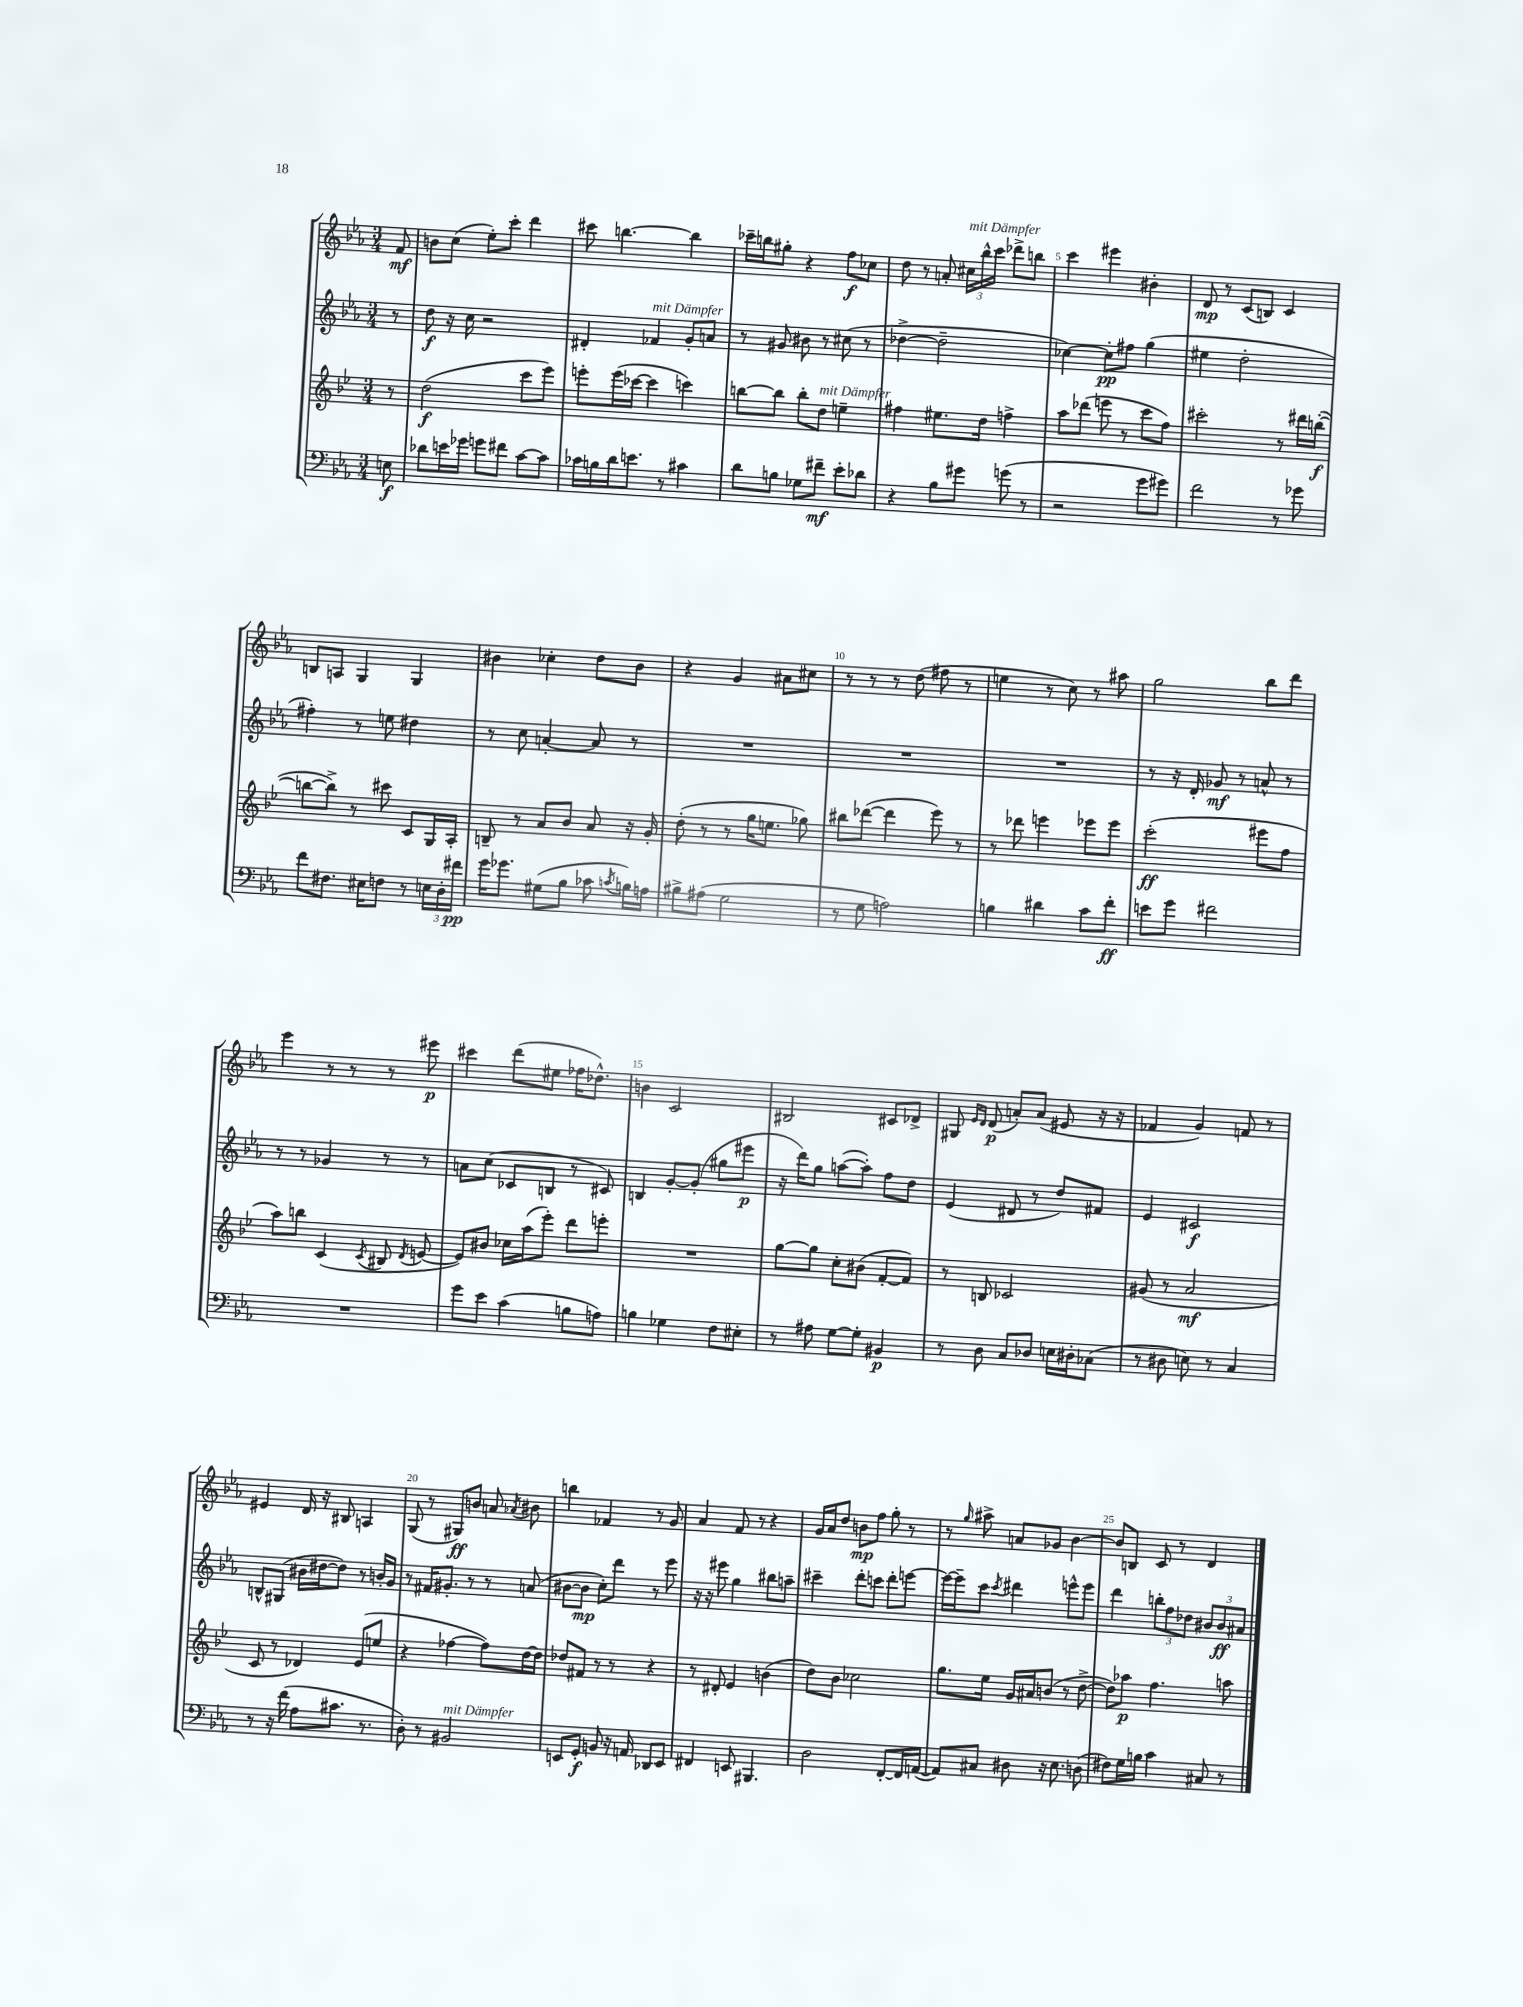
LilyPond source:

<<
\new StaffGroup <<
\new Staff = "s0" {
    \clef treble \key ees \major \numericTimeSignature \time 3/4 \partial 8
    \autoBeamOff f'8\mf |
    b'8[ c''8]( ees''8[-.) c'''8]-. d'''4 |
    cis'''8 b''4.~ b''4 |
    ces'''16[-- b''16 gis''8]-. r4 f''8[\f ces''8] |
    d''8 r8 a'8-. \tuplet 3/2 { cis''16[^\markup { \italic "mit Dämpfer" } bes''16-^ c'''16] } des'''8[-> b''8] |
    c'''4 eis'''4 bis'4-. |
    d'8\mp r8 c'8[( b8]) c'4 |
    b8[ a8] g4 g4 |
    bis'4 ces''4-. d''8[ bis'8] |
    r4 g'4 ais'8[ cis''8] |
    r8 r8 r8 d''8( fis''8 r8 |
    e''4 r8 c''8) r8 ais''8 |
    g''2 bes''8[ d'''8] |
    ees'''4 r8 r8 r8 eis'''8\p |
    cis'''4 d'''8[( eis''8] fes''16[ des''8.]-^) |
    b'4 c'2 |
    bis2 cis'8[ des'8]-> |
    gis8 \grace { ees'16[ d'16] } d'8\p( a'8[-.) a'8]( eis'8 r16 r16 |
    fes'4 g'4) f'8 r8 |
    eis'4 d'16 r16 bis8 a4 |
    g8( r8 gis8[\ff) b'8] a'8 \acciaccatura { aes'8 } bis'8 |
    b''4 fes'4 r8 g'8 |
    aes'4 f'8 r8 r4 |
    g'16[ aes'16 d''8] b'8[\mp f''8] g''8-. r8 |
    r8 \grace { g''16 } ais''8-> a'8[ ges'8] bes'4~ |
    bes'8[ b8] c'8 r8 d'4 \bar "|." |
}
\new Staff = "s1" {
    \clef treble \key ees \major \numericTimeSignature \time 3/4 \partial 8
    \autoBeamOff r8 |
    d''8\f r16 c''16 r2 |
    dis'4-. fes'4^\markup { \italic "mit Dämpfer" } g'8[-. a'8] |
    r8 gis'8 bis'8 r8 cis''8( r8 |
    des''4~-> des''2-- |
    ces''4~) ces''8[-.\pp fis''8] g''4( |
    eis''4 d''2-. |
    fis''4-.) r8 e''8 dis''4 |
    r8 c''8 a'4~-. a'8 r8 |
    R2. |
    R2. |
    R2. |
    r8 r16 d'16-. ges'8\mf r8 a'8-^ r8 |
    r8 r8 ges'4 r8 r8 |
    a'8[ c''8]( ces'8[ b8] r8 cis'8) |
    b4 g'8[~-. g'8]-.( gis''8[ eis'''8]\p |
    r16 d'''16[) g''8] a''8[~( a''8]-.) f''8[ d''8] |
    ees'4( dis'8 r8 d''8[) fis'8] |
    ees'4 cis'2\f |
    b8[-^ gis8]( bis'16[ dis''16~ dis''8]) r8 b'16[-. g'16] |
    r8 fis'16[ gis'8.]-. r8 r8 a'8( |
    bis'8[~ bis'8]\mp c''8[-.) d'''8] r8 ees'''8 |
    r16 r16 eis'''8 g''4 bis''8[ a''8]-- |
    cis'''4-- d'''8[-. c'''8] d'''8[-. e'''8]~ |
    e'''16[~ e'''16-- c'''8] \acciaccatura { c'''8 } dis'''4 e'''8[-^ e'''8] |
    d'''4 \tuplet 3/2 { b''8[-. f''8 des''8] } \tuplet 3/2 { bis'8[ bis'8\ff ais'8] } \bar "|." |
}
\new Staff = "s2" {
    \clef treble \key bes \major \numericTimeSignature \time 3/4 \partial 8
    \autoBeamOff r8 |
    d''2\f( c'''8[ ees'''8]) |
    e'''8[-. e'''16( ces'''16]~ ces'''4 c'''4) |
    b''8[~ b''8] b''8[-. d''8]^\markup { \italic "mit Dämpfer" } e''4-- |
    fis''4 eis''8.[ d''16] f''4-> |
    a''8[ des'''8]( e'''8 r8 c'''8[ f''8]) |
    cis'''2-. r8 dis'''16[ b''16]~-.\f( |
    b''8[~ b''8]->) r8 cis'''8 c'8[ g16 a16]-. |
    b8-- r8 a'8[ bes'8] a'8 r16 g'16-. |
    d''8-.( r8 r8 g''16[ e''8.] ges''8) |
    bis''8[ des'''8]~( des'''4 ees'''8) r8 |
    r8 des'''8 e'''4 ees'''8[ ees'''8] |
    c'''2-.\ff( eis'''8[ f''8] |
    a''8[) b''8] c'4( \acciaccatura { c'8 } bis8 \acciaccatura { d'8 } e'8~ |
    e'8[) bis'8] ces''16[ a''16( ees'''8]-.) d'''8[ e'''8]-. |
    R2. |
    g''8[~ g''8] c''8[-. bis'8]( f'8[~-. f'8]) |
    r8 b8 ces'2 |
    gis'8( r8 a'2\mf |
    c'8 r8 des'4) ees'8[( e''8] |
    r4 fes''4~ fes''8[) d''16~ d''16] |
    des''8[ fis'8] r8 r8 r4 |
    r8 dis'8-. ees'4 b'4( |
    d''8[) bes'8] ces''2 |
    g''8.[ ees''16] g'16[ ais'16 b'8]( r8 d''8~-> |
    d''8[) aes''8]\p f''4. a''8 \bar "|." |
}
\new Staff = "s3" {
    \clef bass \key ees \major \numericTimeSignature \time 3/4 \partial 8
    \autoBeamOff e8\f |
    des'8[ e'16 ges'16] g'8[ fis'8] c'8[~ c'8] |
    ces'16[ b16 d'16 e'8.] r8 cis'4 |
    d'8[ b8] ges8[ fis'8]--\mf ees'8[-. des'8] |
    r4 bes8[ gis'8] g'8( r8 |
    r2 g'8[ gis'8]) |
    f'2 r8 ges'8 |
    f'8[ fis8.] eis16[ f8] r8 \tuplet 3/2 { e16[ d16-. fis'16]\pp } |
    g'16[ ges'8.] gis8[( bes8] ces'8 \acciaccatura { c'8 } b16[) a16] |
    bis8[-> ais8]( g2 |
    r8 g8 a2) |
    b4 dis'4 c'8[ f'8]-.\ff |
    e'8[ g'8] fis'2 |
    R2. |
    g'8[ ees'8] c'4( b8[ a8]) |
    b4 ges4 f8[ eis8]-. |
    r8 ais8 g8[~ g8]-. bis,4\p |
    r8 d8 c8[ des8] e16[ dis16-. ces8]( |
    r8 dis8 e8) r8 c4 |
    r8 r16 f'16( aes8[ cis'8.] r8. |
    d8-.) r8 bis,2^\markup { \italic "mit Dämpfer" } |
    e,8[ g,8]-.\f b,8 r16 a,16 des,8[ e,8] |
    fis,4 e,8 bis,,4. |
    d2 f,8[~-. f,16 a,16]~( |
    a,8[) cis8] dis8 r16 ees8. d8( |
    fis8[) g16 b16] c'4 cis8 r8 \bar "|." |
}
>>
>>
\layout { \context { \Score \override BarNumber.break-visibility = ##(#f #t #t) barNumberVisibility = #(every-nth-bar-number-visible 5) } }
